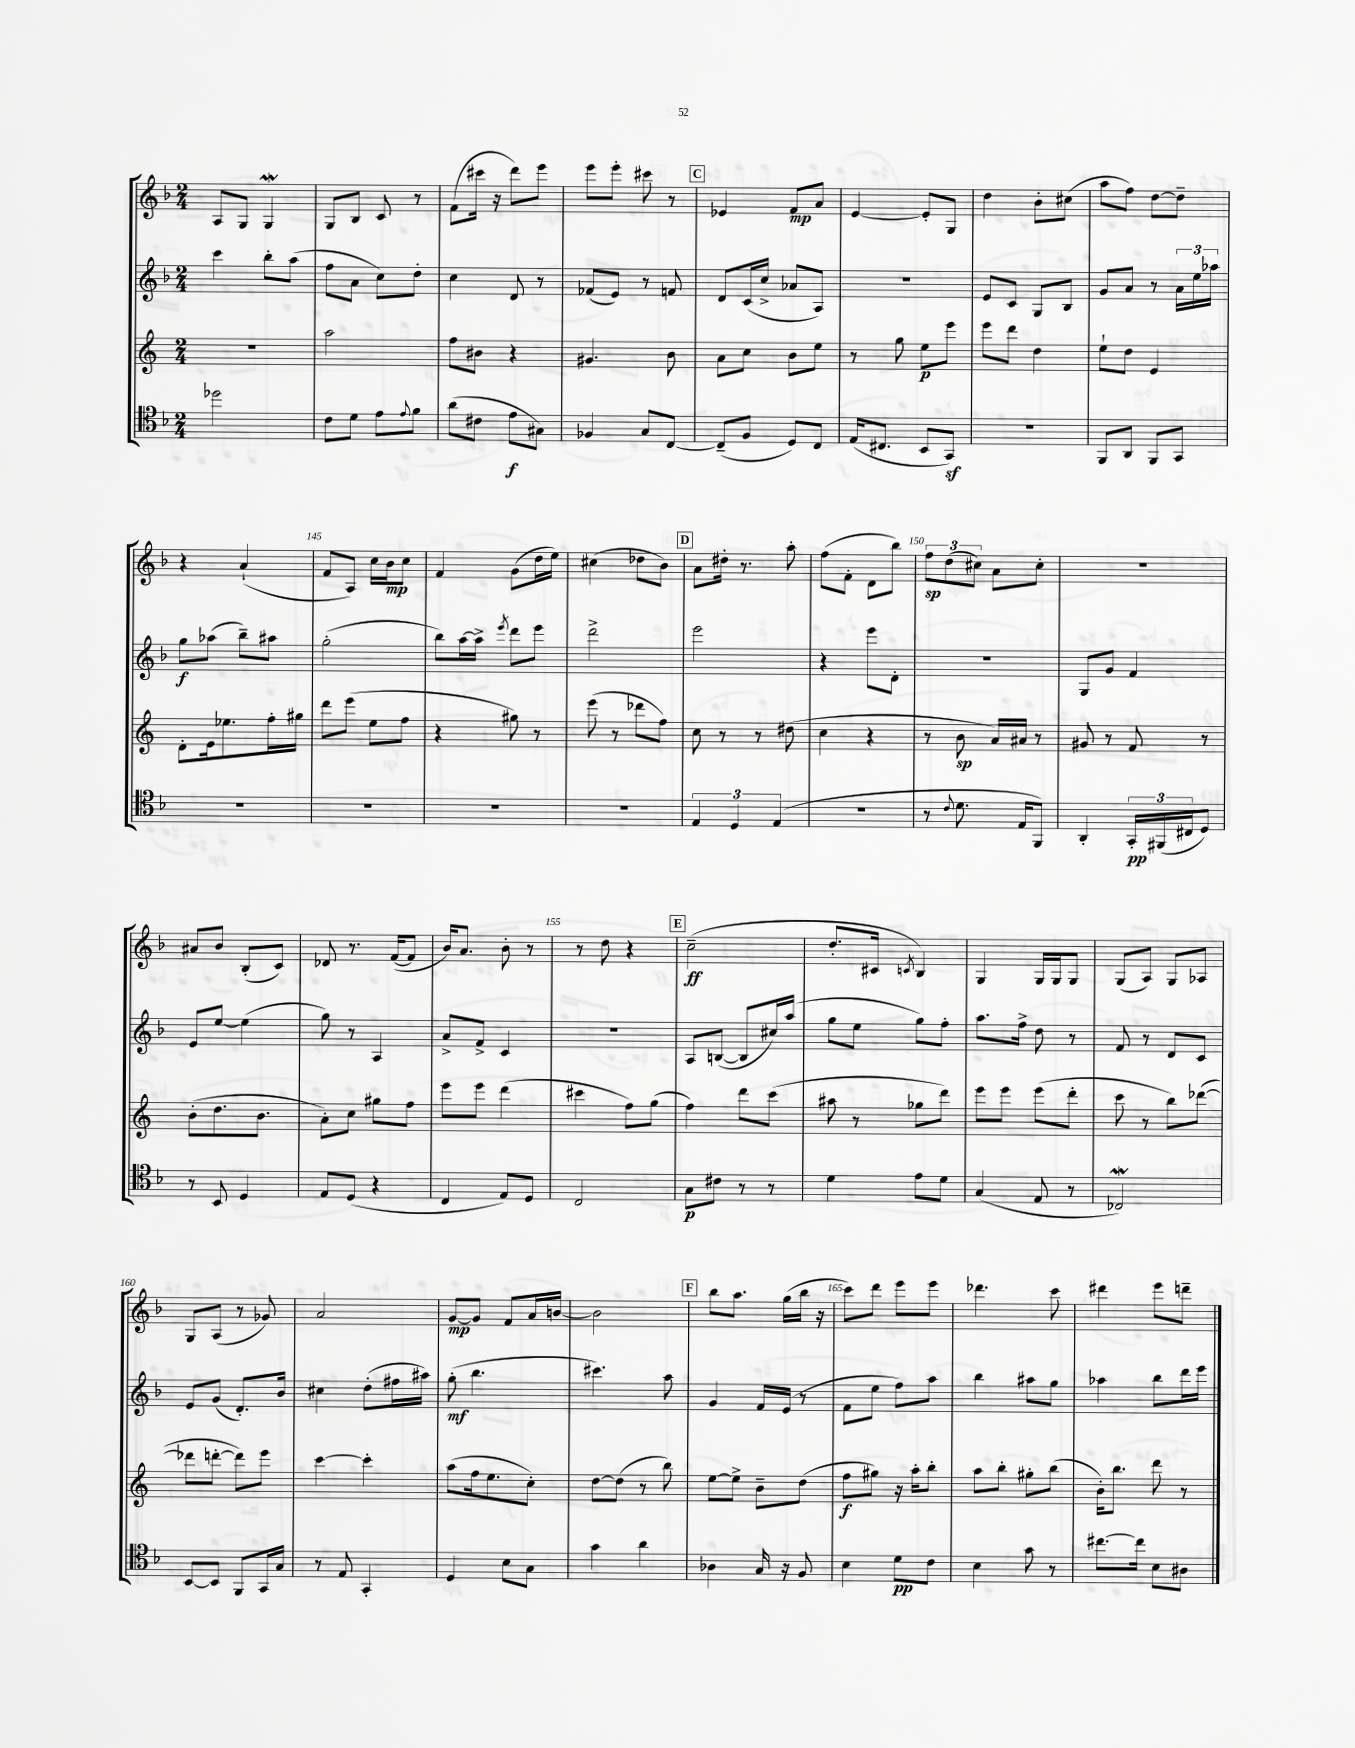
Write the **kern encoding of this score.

**kern	**kern	**kern	**kern
*staff4	*staff3	*staff2	*staff1
*clefC4	*clefG2	*clefG2	*clefG2
*k[b-]	*k[]	*k[b-]	*k[b-]
*M2/4	*M2/4	*M2/4	*M2/4
2dd-\	2r	4ccc\	8A/L
.	.	.	8G/J
.	.	8bb-'\L	4G/
.	.	(8aa\J	.
=	=	=	=
8c\L	2aa\	8ff\L	8G/L
8d\J	.	8a\J	8B-/J
8e\L	.	8cc\L)	8c/
8qqe/	.	.	.
8f\J	.	8dd'\J	8r
=	=	=	=
(8a\L	8ff\L	4cc\	(8f\L
8c#\J	8b#\J	.	16ccc#\Jk
.	.	.	16r
8e\L	4r	8d/	8ddd\L)
8G#\J)	.	8r	8eee\J
=	=	=	=
4F-/	4.g#/	(8f-/L	8eee\L
.	.	8e/J)	8eee'\J
8G/L	.	8r	8ccc#\
[8C/J	8b\	8f/	8r
=	=	=	=
(8C~/]L	8a\L	8d/L	4e-/
8F/J	8cc\J	(16c/L	.
.	.	16cc^/JJ	.
8D/L)	8b\L	8a-/L	8f/L
8C/J	8ee\J	8A/J)	8a/J
=	=	=	=
(16E/LK	8r	2r	[4e/
8.C#/J	.	.	.
.	8gg\	.	.
8BB-/L	8ee\L	.	8e'/]L
8GG/J)	8eee\J	.	8G/J
=	=	=	=
2r	8eee\L	8e/L	4dd\
.	8ddd\J	8c/J	.
.	4dd\	8G/L	8b-'\L
.	.	8B-/J	(8cc#\J
=	=	=	=
8FF/L	8ee`\L	8g/L	8aa\L
8AA/J	8dd\J	8a/J	8ff\J)
8FF/L	4e/	8r	[8dd\L
8GG/J	.	24a\LL	8dd~\]J
.	.	24ee\	.
.	.	24aa-\JJ	.
=	=	=	=
2r	8d'\L	8gg\L	4r
.	16e\k	(8aa-\J	.
.	8.ee-\	.	.
.	.	8bb-~\L)	(4a`/
.	16ff'\L	8aa#\J	.
.	16gg#\JJ	.	.
=	=	=	=
2r	8ddd\L	(2gg'\	8f/L
.	(8eee\J	.	8A/J)
.	8ee\L	.	16cc\LL
.	.	.	16b-\J
.	8ff\J	.	8cc\J
=	=	=	=
2r	4r	8bb-\L)	4f/
.	.	[16aa\L	.
.	.	16aa^\]JJ	.
.	.	8qeee/	.
.	8gg#\)	8ddd\L	(8g\L
.	8r	8eee\J	16dd\L
.	.	.	16ee\JJ)
=	=	=	=
2r	(8eee\	2ddd^\	(4cc#\
.	8r	.	.
.	8ddd-\L	.	8dd-\L
.	8ff\J)	.	8b-\J)
=	=	=	=
6E/	8cc\	2eee\	8a\L
.	8r	.	16dd#'\Jk
6D/	.	.	.
.	.	.	8.r
.	8r	.	.
(6E/	.	.	.
.	(8dd#\	.	8aa'\
=	=	=	=
2r	4cc\	4r	(8ff\L
.	.	.	8f'\J
.	4r	8eee\L	8d\L
.	.	8d'\J	8bb-\J)
=	=	=	=
8r	8r	2r	12ff\L
.	.	.	(12dd\
8qqc/	.	.	.
8.d\	8b\	.	.
.	.	.	12cc#\J)
.	16a/LL)	.	8a\L
16E/LK	16a#/JJ	.	.
8FF/J)	8r	.	8cc#'\J
=	=	=	=
4AA'/	8g#/	8G/L	2r
.	8r	8g/J	.
24GG'/LL	8f/	4f/	.
(24FF#/	.	.	.
24C#/J	.	.	.
8D/J)	8r	.	.
=	=	=	=
8r	(8b'\L	8e/L	8a#/L
8BB-/	8.dd\	[8ee/J	8b-/J
4D/	.	(4ee\]	(8B-'/L
.	8.b\J	.	.
.	.	.	8c/J)
=	=	=	=
8E/L	8a'\L)	8gg\)	8d-/
(8D/J	8cc\J	8r	8.r
4r	8gg#\L	4A/	.
.	.	.	([16f/LK
.	8ff\J	.	8f/]J
=	=	=	=
4C/	8eee\L	8a^/L	16b-/LK)
.	.	.	8.a/J
.	8eee\J	8f^/J	.
8E/L)	(4ddd\	4c/	8b-'\
8D/J	.	.	8r
=	=	=	=
2C/	4ccc#\	2r	8r
.	.	.	8dd\
.	8ff\L)	.	4r
.	(8gg\J	.	.
=	=	=	=
8G\L	4ff\)	8A/L	(2cc~\
8c#\J	.	([8B/J	.
8r	8ddd\L	8B/]L	.
8r	(8ccc\J	16cc#/L)	.
.	.	(16aa/JJ	.
=	=	=	=
4d\	8aa#\	8gg\L	8.dd'/L
.	8r	8ee\J	.
.	.	.	16c#/Jk
.	.	.	8qc/
8e\L	8gg-\L	8gg\L)	4B-/)
8d\J	8ddd\J)	8ff'\J	.
=	=	=	=
(4G/	8eee\L	8.aa\L	4G/
.	8eee\J	.	.
.	.	16ff^\Jk	.
8E/	(8eee\L	8dd\	16G/LL
.	.	.	16G/J
8r	8ddd'\J	8r	8G/J
=	=	=	=
2C-/)	8ccc\	8f/	(8G/L
.	8r	8r	8A/J)
.	8bb\L)	8d/L	8G/L
.	([8ddd-\J	8c/J	8A-/J
=	=	=	=
[8BB-/L	8ddd-\]L	8e/L	8G/L
8BB-/]J	[8ddd'\J	(8g/J	(8A/J
8FF/L	8ddd\]L)	8.d'/L)	8r
16GG/L	8eee\J	.	8g-/)
16G/JJ	.	16b-/Jk	.
=	=	=	=
8r	[4ccc\	4cc#\	2a/
8E/	.	.	.
4GG'/	4ccc'\]	(8dd'\L	.
.	.	16ff#\L	.
.	.	16aa#\JJ)	.
=	=	=	=
4D/	(8aa\L	(8gg'\	[8g/L
.	16ff\k	4.bb-\	8g/]J
.	8.ee\	.	.
8B-\L	.	.	8f/L
8G\J	8cc'\J)	.	16a/L
.	.	.	[16b/JJ
=	=	=	=
4g\	[8dd\L	4.ccc#\)	2b\]
.	(8dd\]J	.	.
4a\	8r	.	.
.	8bb\)	8aa\	.
=	=	=	=
4A-\	[8ee\L	4g/	8bb-\L
.	8ee^\]J	.	8.aa\J
16G/	8b~\L	16f/LL	.
16r	.	(16e/JJ	(16gg\LL
8F/	(8dd\J	8r	16bb-\JJ
.	.	.	16r
=	=	=	=
4B-\	8ff\L	8f\L	8ccc\L)
.	8gg#\J)	8ee\J	8ddd\J
8d\L	16r	8ff\L)	8eee\L
.	16aa'\LK	.	.
8c\J	8bb'\J	8aa\J	8eee\J
=	=	=	=
4B-\	8aa\L	4bb-\	4.ddd-\
.	8bb'\J	.	.
8g\	8gg#'\L	8aa#\L	.
8r	(8bb\J	8gg\J	8ccc\
=	=	=	=
[8.cc#\L	16b'\LK)	4aa-\	4ddd#\
.	8.bb\J	.	.
16cc#\]Jk	.	.	.
8B-\L	8ddd\	8bb-\L	8eee\L
8A#\J	8r	16ddd\L	8ddd~\J
.	.	16eee\JJ	.
==	==	==	==
*-	*-	*-	*-
